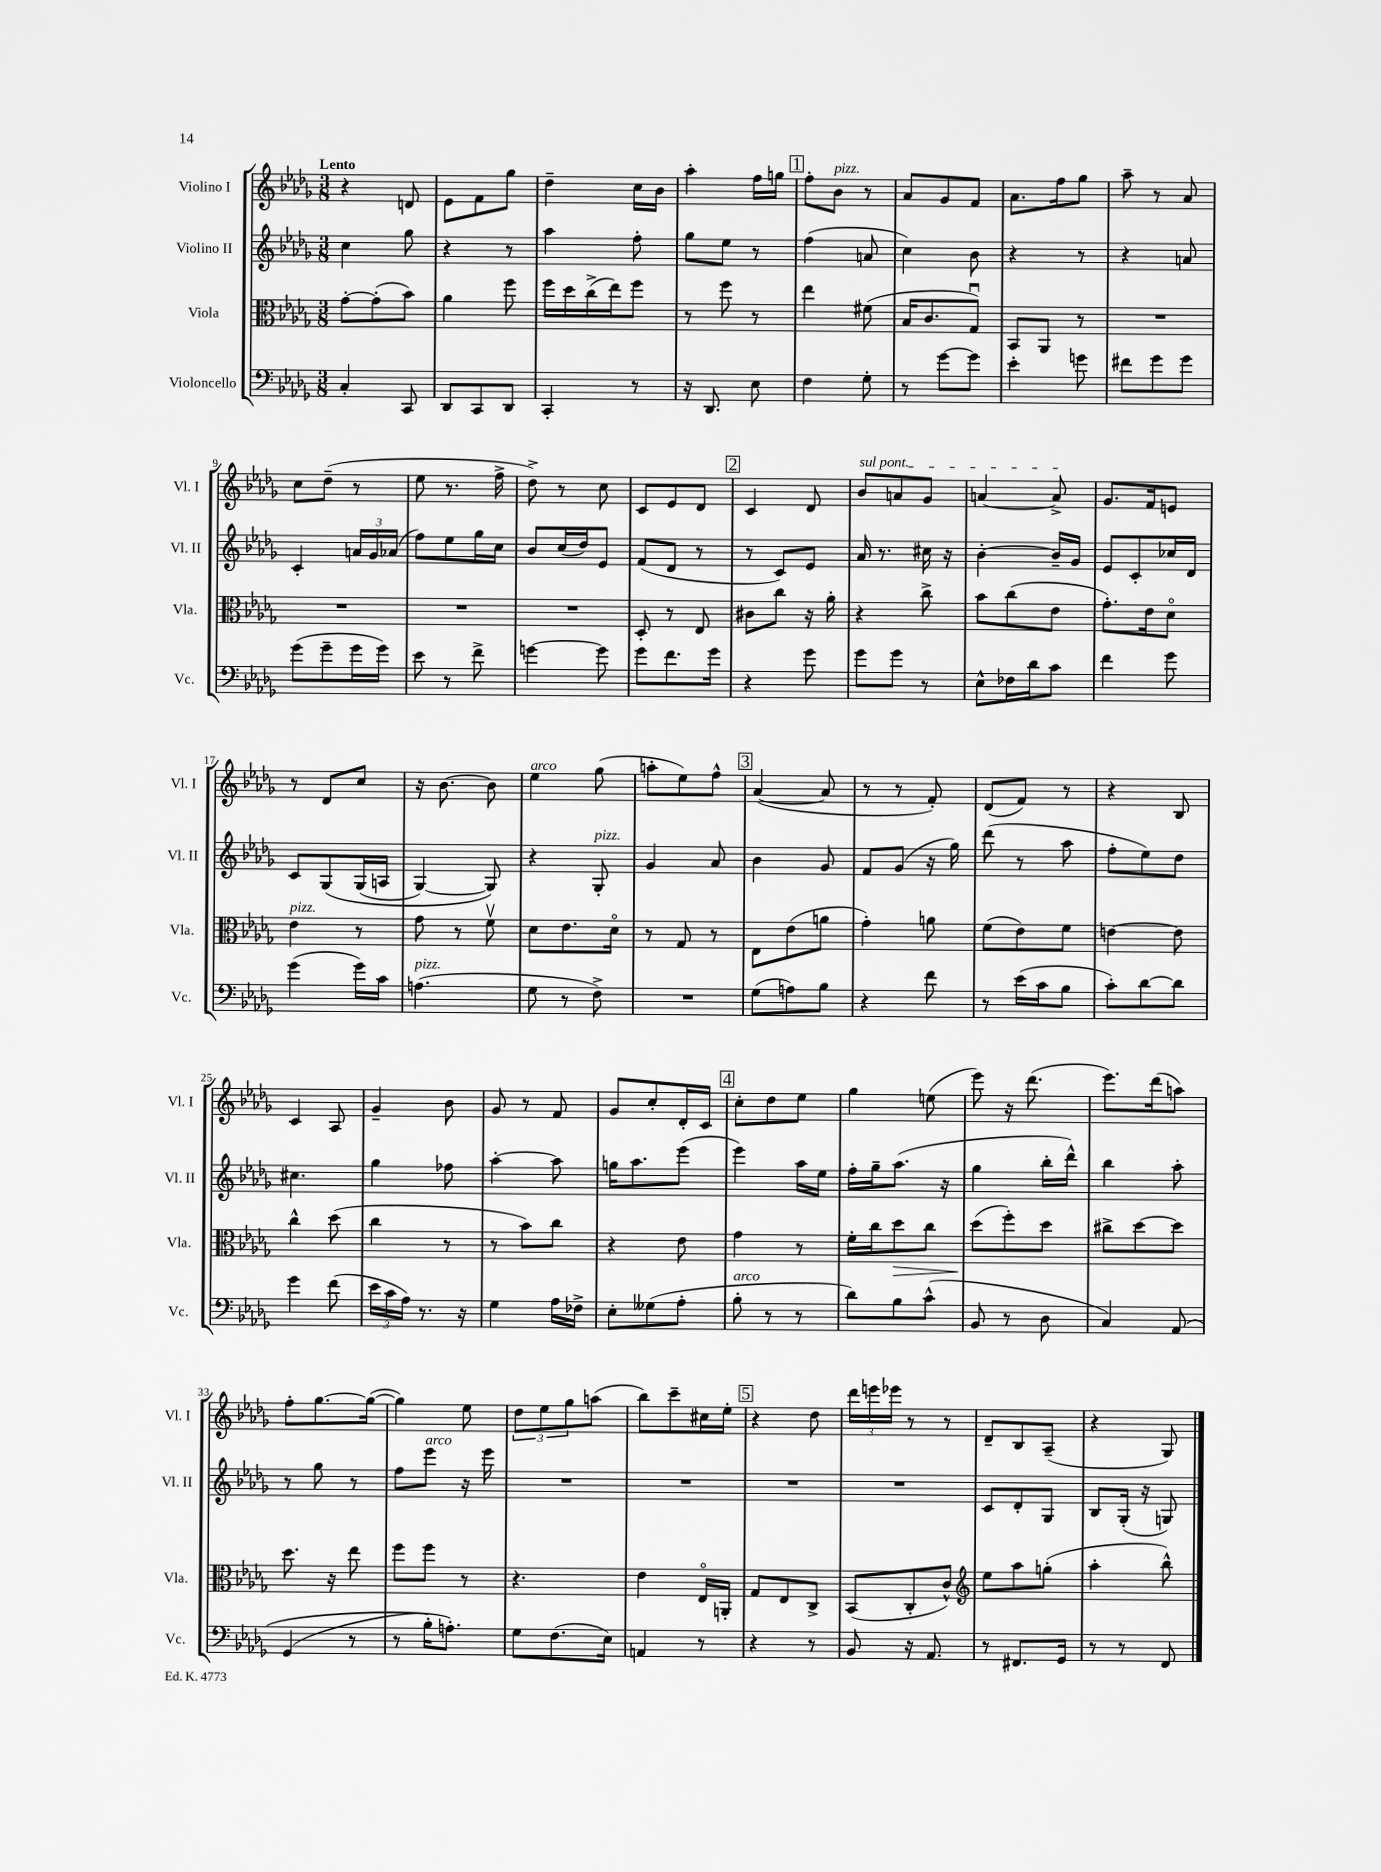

**kern	**kern	**kern	**kern
*staff4	*staff3	*staff2	*staff1
*clefF4	*clefC3	*clefG2	*clefG2
*k[b-e-a-d-g-]	*k[b-e-a-d-g-]	*k[b-e-a-d-g-]	*k[b-e-a-d-g-]
*M3/8	*M3/8	*M3/8	*M3/8
4C'	[8g-'	4cc	4r
.	(8g-']	.	.
8CC	8b-)	8gg-	8d
=	=	=	=
8DD-	4a-	4r	8e-
8CC	.	.	8f
8DD-	8ff	8r	8gg-
=	=	=	=
4CC'	16ff	4aa-	4dd-~
.	16dd-	.	.
.	(16cc^	.	.
.	16ee-)	.	.
8r	8ff	8ff'	16cc
.	.	.	16b-
=	=	=	=
16r	8r	8gg-	4aa-'
8.DD-	.	.	.
.	8ff	8ee-	.
8E-	8r	8r	16ff
.	.	.	16gg
=	=	=	=
4F	4ee-	(4ff	8ff'
.	.	.	8b-
8G-'	(8f#	8a	8r
=	=	=	=
8r	16B-	4cc)	8a-
.	8.c	.	.
[8g-	.	.	8g-
8g-]	8G-u)	8b-	8f
=	=	=	=
4e-'	8BB-	4r	8.a-
.	8AA-	.	.
.	.	.	16ff
8g	8r	8r	8gg-
=	=	=	=
8f#	4.r	4r	8aa-~
8g-	.	.	8r
8g-	.	8a	8a-
=	=	=	=
(8g-	4.r	4c'	8cc
8g-~	.	.	(8dd-~
16g-	.	24a	8r
.	.	24g-	.
16g-)	.	.	.
.	.	(24a-	.
=	=	=	=
8e-	4.r	8ff)	8ee-
8r	.	8ee-	8.r
8f^	.	16gg-	.
.	.	16cc	16ff^
=	=	=	=
[4g	4.r	8b-	8dd-^)
.	.	(16cc	8r
.	.	16dd-)	.
8g]	.	8e-	8cc
=	=	=	=
8g-	8D-'	(8f	8c
8.f	8r	8d-	8e-
.	8E-	8r	8d-
16g-	.	.	.
=	=	=	=
4r	8c#	8r	4c
.	8cc	8c)	.
8g-	16r	8e-	8d-
.	16a-'	.	.
=	=	=	=
8g-	4r	16a-	8b-
.	.	8.r	.
8g-	.	.	8a
8r	8cc^	16cc#	8g-
.	.	16r	.
=	=	=	=
8E-^^	8b-	[4b-'	[4a
16F-	(8cc	.	.
16d-	.	.	.
8c	8e-	16b-~]	8a^]
.	.	16g-	.
=	=	=	=
4f	8.g-')	8e-	8.g-
.	.	8c'	.
.	16e-	.	16f
8g-	8d-o	16cc-	8e
.	.	16d-	.
=	=	=	=
(4g-	4e-	8c	8r
.	.	&(8G-	8d-
16g-)	8r	(16G-	8cc
16c	.	16A	.
=	=	=	=
(4.A	8g-	[4G-)	16r
.	.	.	[8.b-
.	8r	.	.
.	8fv	8G-]&)	8b-]
=	=	=	=
8G-	8d-	4r	4ee-
8r	8.e-	.	.
8F^)	.	8G-'	(8gg-
.	16d-o	.	.
=	=	=	=
4.r	8r	4g-	8aa'
.	8G-	.	8ee-)
.	8r	8a-	8ff^^
=	=	=	=
(8G-	8E-	4b-	([4a-
8A)	(8e-	.	.
8B-	8a	8g-	8a-]
=	=	=	=
4r	4g-')	8f	8r
.	.	(8g-	8r
8f	8a	16r	8f')
.	.	16gg-)	.
=	=	=	=
8r	(8f	(8ddd-	(8d-
(16e-	8e-)	8r	8f)
16c	.	.	.
8B-	8f	8aa-	8r
=	=	=	=
8c')	[4e	8ff'	4r
[8d-	.	8ee-)	.
8d-]	8e]	8dd-	8B-
=	=	=	=
4g-	4cc^^	4.cc#	4c
(8f	(8dd-	.	8A-
=	=	=	=
24e-	4cc	4gg-	4g-~
24c	.	.	.
24A-)	.	.	.
8.r	.	.	.
.	8r	8ff-	8b-
16r	.	.	.
=	=	=	=
4G-	8r	[4aa-'	8g-
.	8b-)	.	8r
16A-	8cc	8aa-]	8f
16F-^	.	.	.
=	=	=	=
8E-'	4r	16gg	8g-
.	.	8.aa-	.
(8G--	.	.	8cc'
8A-'	8e-	(8eee-	16d-'
.	.	.	16c
=	=	=	=
8B-'	4g-	4eee-)	8cc'
8r	.	.	8dd-
8r	8r	16aa-	8ee-
.	.	16ee-	.
=	=	=	=
8d-)	16f'	16ff'	4gg-
.	16cc	16gg-~	.
8B-	8dd-	(8.aa-	.
(8c^^	8cc	.	(8ee
.	.	16r	.
=	=	=	=
8BB-	(8dd-	4gg-	8eee-)
8r	8ff')	.	16r
.	.	.	(8.ddd-
8D-	8dd-	16bb-'	.
.	.	16ddd-^^)	.
=	=	=	=
4C)	8cc#^	4bb-	8.eee-)
.	[8dd-	.	.
.	.	.	(16ddd-
&(8AA-	8dd-]	8aa-'	8aa)
=	=	=	=
(4GG-	8.dd-	8r	8ff'
.	.	8gg-	[8.gg-
.	16r	.	.
8r	8ee-	8r	.
.	.	.	(16gg-_
=	=	=	=
8r	8ff	8ff	4gg-])
16B-')	8ff	8eee-	.
8.A'&)	.	.	.
.	8r	16r	8ee-
.	.	16eee-	.
=	=	=	=
8G-	4.r	4.r	12dd-
.	.	.	12ee-
(8.F	.	.	.
.	.	.	12gg-
.	.	.	(8aa
16E-)	.	.	.
=	=	=	=
4AA	4e-	4.r	8bb-)
.	.	.	8ccc~
8r	16E-o	.	16cc#
.	16AA'	.	16ee-'
=	=	=	=
4r	8G-	4.r	4r
.	8E-	.	.
8r	8C^	.	8dd-
=	=	=	=
8BB-	(8BB-	4.r	24ddd-
.	.	.	24eee
.	.	.	24eee-
16r	8C'	.	8r
8.AA-	.	.	.
.	8c^^)	.	8r
=	=	=	=
*	*clefG2	*	*
8r	8ee-	8c	8d-~
8.FF#	8aa-	8d-'	8B-
.	(8gg'	8G-	(8A-~
16GG-	.	.	.
=	=	=	=
8r	4aa-'	8B-	4r
8r	.	(16G-'	.
.	.	16r	.
8FF	8bb-^^)	8G)	8G-)
==	==	==	==
*-	*-	*-	*-
